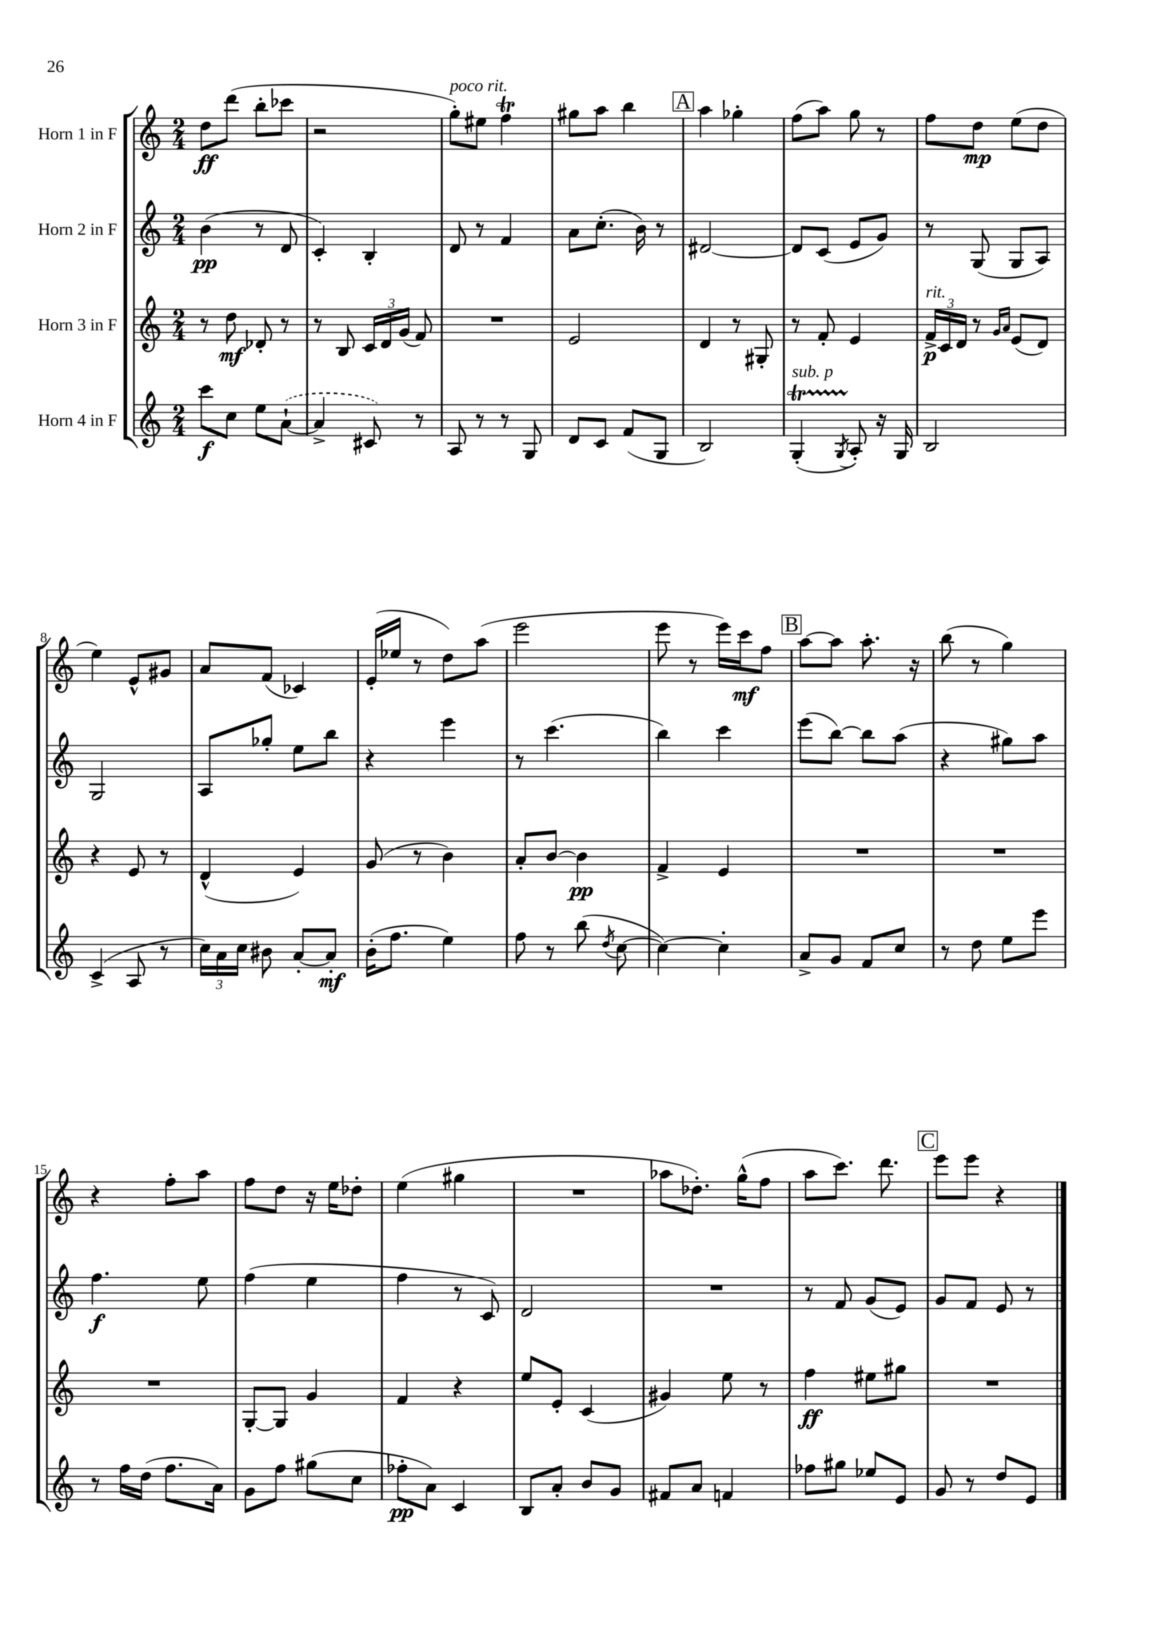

**kern	**kern	**kern	**kern
*staff4	*staff3	*staff2	*staff1
*clefG2	*clefG2	*clefG2	*clefG2
*k[]	*k[]	*k[]	*k[]
*M2/4	*M2/4	*M2/4	*M2/4
8ccc	8r	(4b	8dd
8cc	8dd	.	(8ddd
8ee	8d-'	8r	8bb'
([8a`	8r	8d	8ccc-
=	=	=	=
4a^]	8r	4c')	2r
.	8B	.	.
8c#)	24c	4B'	.
.	24d	.	.
.	(24g	.	.
8r	8f)	.	.
=	=	=	=
8A	2r	8d	8gg')
8r	.	8r	8ee#
8r	.	4f	4ff
8G	.	.	.
=	=	=	=
8d	2e	8a	8gg#
8c	.	(8.cc'	8aa
(8f	.	.	4bb
.	.	16b)	.
8G	.	8r	.
=	=	=	=
2B)	4d	[2d#	4aa
.	8r	.	4gg-'
.	8G#'	.	.
=	=	=	=
(4G'	8r	8d#]	(8ff
.	8f'	(8c	8aa)
8qG	.	.	.
8A')	4e	8e	8gg
16r	.	8g)	8r
16G	.	.	.
=	=	=	=
2B	24f^	8r	8ff
.	24c	.	.
.	24d	.	.
.	8r	(8G	8dd
.	16qqg	.	.
.	16qqa	.	.
.	(8e	8G	(8ee
.	8d)	8A)	8dd
=	=	=	=
(4c^	4r	2G	4ee)
8A	8e	.	8e^^
8r	8r	.	8g#
=	=	=	=
24cc)	(4d^^	8A	8a
24a	.	.	.
24cc	.	.	.
8b#	.	8gg-'	(8f
[8a'	4e)	8ee	4c-)
8a']	.	8bb	.
=	=	=	=
(16b'	(8g	4r	(16e'
8.ff	.	.	16ee-
.	8r	.	8r
4ee)	4b)	4eee	8dd)
.	.	.	(8aa
=	=	=	=
8ff	8a'	8r	2eee
8r	[8b	(4.ccc	.
(8bb	4b]	.	.
8qdd	.	.	.
[8cc	.	.	.
=	=	=	=
4cc_)	4f^	4bb)	8eee
.	.	.	8r
4cc']	4e	4ccc	16eee)
.	.	.	16ccc
.	.	.	8ff
=	=	=	=
8a^	2r	(8eee	[8aa
8g	.	[8bb)	8aa]
8f	.	8bb]	8.aa'
8cc	.	(8aa	.
.	.	.	16r
=	=	=	=
8r	2r	4r	(8bb
8dd	.	.	8r
8ee	.	8gg#)	4gg)
8eee	.	8aa	.
=	=	=	=
8r	2r	4.ff	4r
16ff	.	.	.
(16dd	.	.	.
8.ff	.	.	8ff'
.	.	8ee	8aa
16a)	.	.	.
=	=	=	=
8g	[8G'	(4ff	8ff
8ff	8G]	.	8dd
(8gg#	4g	4ee	16r
.	.	.	16ee
8cc	.	.	8dd-'
=	=	=	=
8ff-'	4f	4ff	(4ee
8a)	.	.	.
4c	4r	8r	4gg#
.	.	8c)	.
=	=	=	=
8B	8ee	2d	2r
8a'	8e'	.	.
8b	(4c	.	.
8g	.	.	.
=	=	=	=
8f#	4g#)	2r	8aa-
8a	.	.	8.dd-')
4f	8ee	.	.
.	.	.	(16gg^^
.	8r	.	8ff
=	=	=	=
8ff-	4ff	8r	8aa
8gg#	.	8f	8.ccc)
8ee-	8ee#	(8g	.
.	.	.	8.ddd
8e	8gg#	8e)	.
=	=	=	=
8g	2r	8g	8eee
8r	.	8f	8eee
8dd	.	8e	4r
8e	.	8r	.
==	==	==	==
*-	*-	*-	*-
